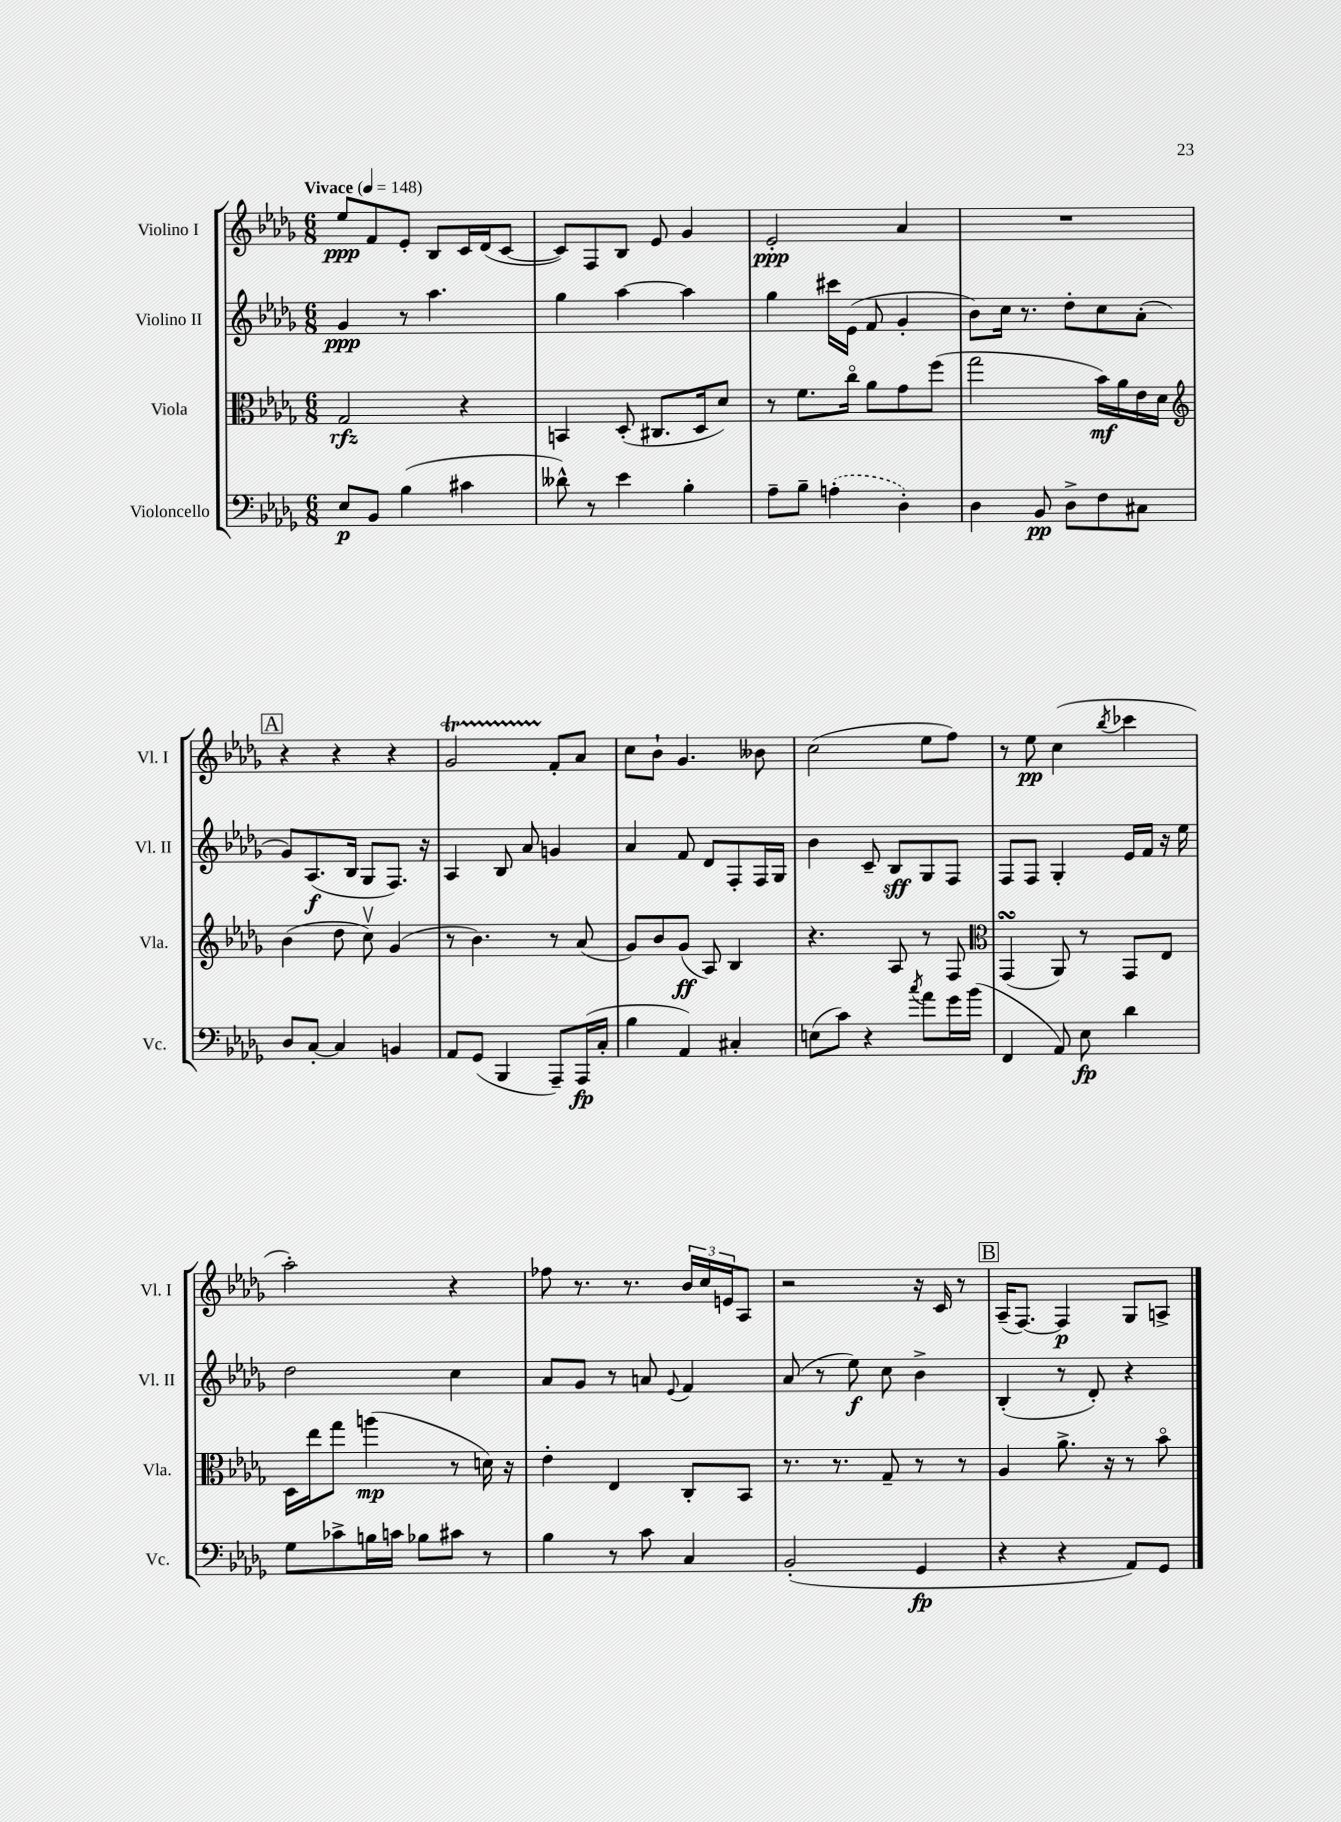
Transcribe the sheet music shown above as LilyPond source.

<<
\new StaffGroup <<
\new Staff = "s0" \with { instrumentName = "Violino I" shortInstrumentName = "Vl. I" } {
    \clef treble \key des \major \numericTimeSignature \time 6/8 \tempo "Vivace" 4 = 148
    ees''8\ppp f'8 ees'8-. bes8 c'16 des'16( c'8~ |
    c'8) f8 bes8 ees'8 ges'4 |
    ees'2-.\ppp aes'4 |
    R2. |
    \mark \markup { \box "A" } r4 r4 r4 |
    ges'2\startTrillSpan f'8-.\stopTrillSpan aes'8 |
    c''8 bes'8-! ges'4. beses'8 |
    c''2( ees''8 f''8) |
    r8 ees''8\pp c''4( \acciaccatura { bes''8 } ces'''4 |
    aes''2-.) r4 |
    fes''8 r8. r8. \tuplet 3/2 { bes'16 c''16 e'16 } aes8 |
    r2 r16 c'16 r8 |
    \mark \markup { \box "B" } aes16--( f8.~) f4\p ges8 a8-> \bar "|." |
}
\new Staff = "s1" \with { instrumentName = "Violino II" shortInstrumentName = "Vl. II" } {
    \clef treble \key des \major \numericTimeSignature \time 6/8
    ges'4\ppp r8 aes''4. |
    ges''4 aes''4~ aes''4 |
    ges''4 cis'''16 ees'16( f'8 ges'4-. |
    bes'8) c''16 r8. des''8-. c''8 aes'8-.( |
    \mark \markup { \box "A" } ges'8) aes8.\f( bes16 ges8 f8.) r16 |
    aes4 bes8 aes'8 g'4 |
    aes'4 f'8 des'8 f8-. f16 ges16 |
    bes'4 c'8-- bes8\sff ges8 f8 |
    f8 f8 ges4-. ees'16 f'16 r16 ees''16 |
    des''2 c''4 |
    aes'8 ges'8 r8 a'8 \appoggiatura { ees'8 } f'4 |
    aes'8( r8 ees''8\f) c''8 bes'4-> |
    \mark \markup { \box "B" } bes4-.( r8 des'8-.) r4 \bar "|." |
}
\new Staff = "s2" \with { instrumentName = "Viola" shortInstrumentName = "Vla." } {
    \clef alto \key des \major \numericTimeSignature \time 6/8
    ges2\rfz r4 |
    b,4 des8-.( cis8. des16 des'8) |
    r8 f'8. c''16\flageolet aes'8 ges'8 f''8( |
    ges''2 bes'16\mf) aes'16 ees'16 des'16 |
    \mark \markup { \box "A" } \clef treble bes'4( des''8 c''8\upbow) ges'4( |
    r8 bes'4.) r8 aes'8( |
    ges'8) bes'8 ges'8\ff( aes8) bes4 |
    r4. aes8 r8 f8 |
    \clef alto ges,4\turn( aes,8) r8 ges,8 ees8 |
    des16 ees''16 ges''8 a''4\mp( r8 d'16) r16 |
    ees'4-. ees4 c8-. bes,8 |
    r8. r8. ges8-- r8 r8 |
    \mark \markup { \box "B" } aes4 aes'8.-> r16 r8 bes'8\flageolet \bar "|." |
}
\new Staff = "s3" \with { instrumentName = "Violoncello" shortInstrumentName = "Vc." } {
    \clef bass \key des \major \numericTimeSignature \time 6/8
    ees8\p bes,8 bes4( cis'4 |
    deses'8-^) r8 ees'4 bes4-. |
    aes8-- bes8-- \once \slurDashed a4-.( des4-.) |
    des4 bes,8\pp des8-> f8 cis8 |
    \mark \markup { \box "A" } des8 c8~-. c4 b,4 |
    aes,8 ges,8( bes,,4 aes,,8--) aes,,16\fp( c16-. |
    bes4 aes,4) cis4-. |
    e8( c'8) r4 \acciaccatura { c''8 } aes'8 ges'16 bes'16( |
    f,4 aes,8) ees8\fp des'4 |
    ges8 ces'8-> b16 c'16 bes8 cis'8 r8 |
    bes4 r8 c'8 c4 |
    bes,2-.( ges,4\fp |
    \mark \markup { \box "B" } r4 r4 aes,8) ges,8 \bar "|." |
}
>>
>>
\layout { \context { \Score \remove "Bar_number_engraver" } }
